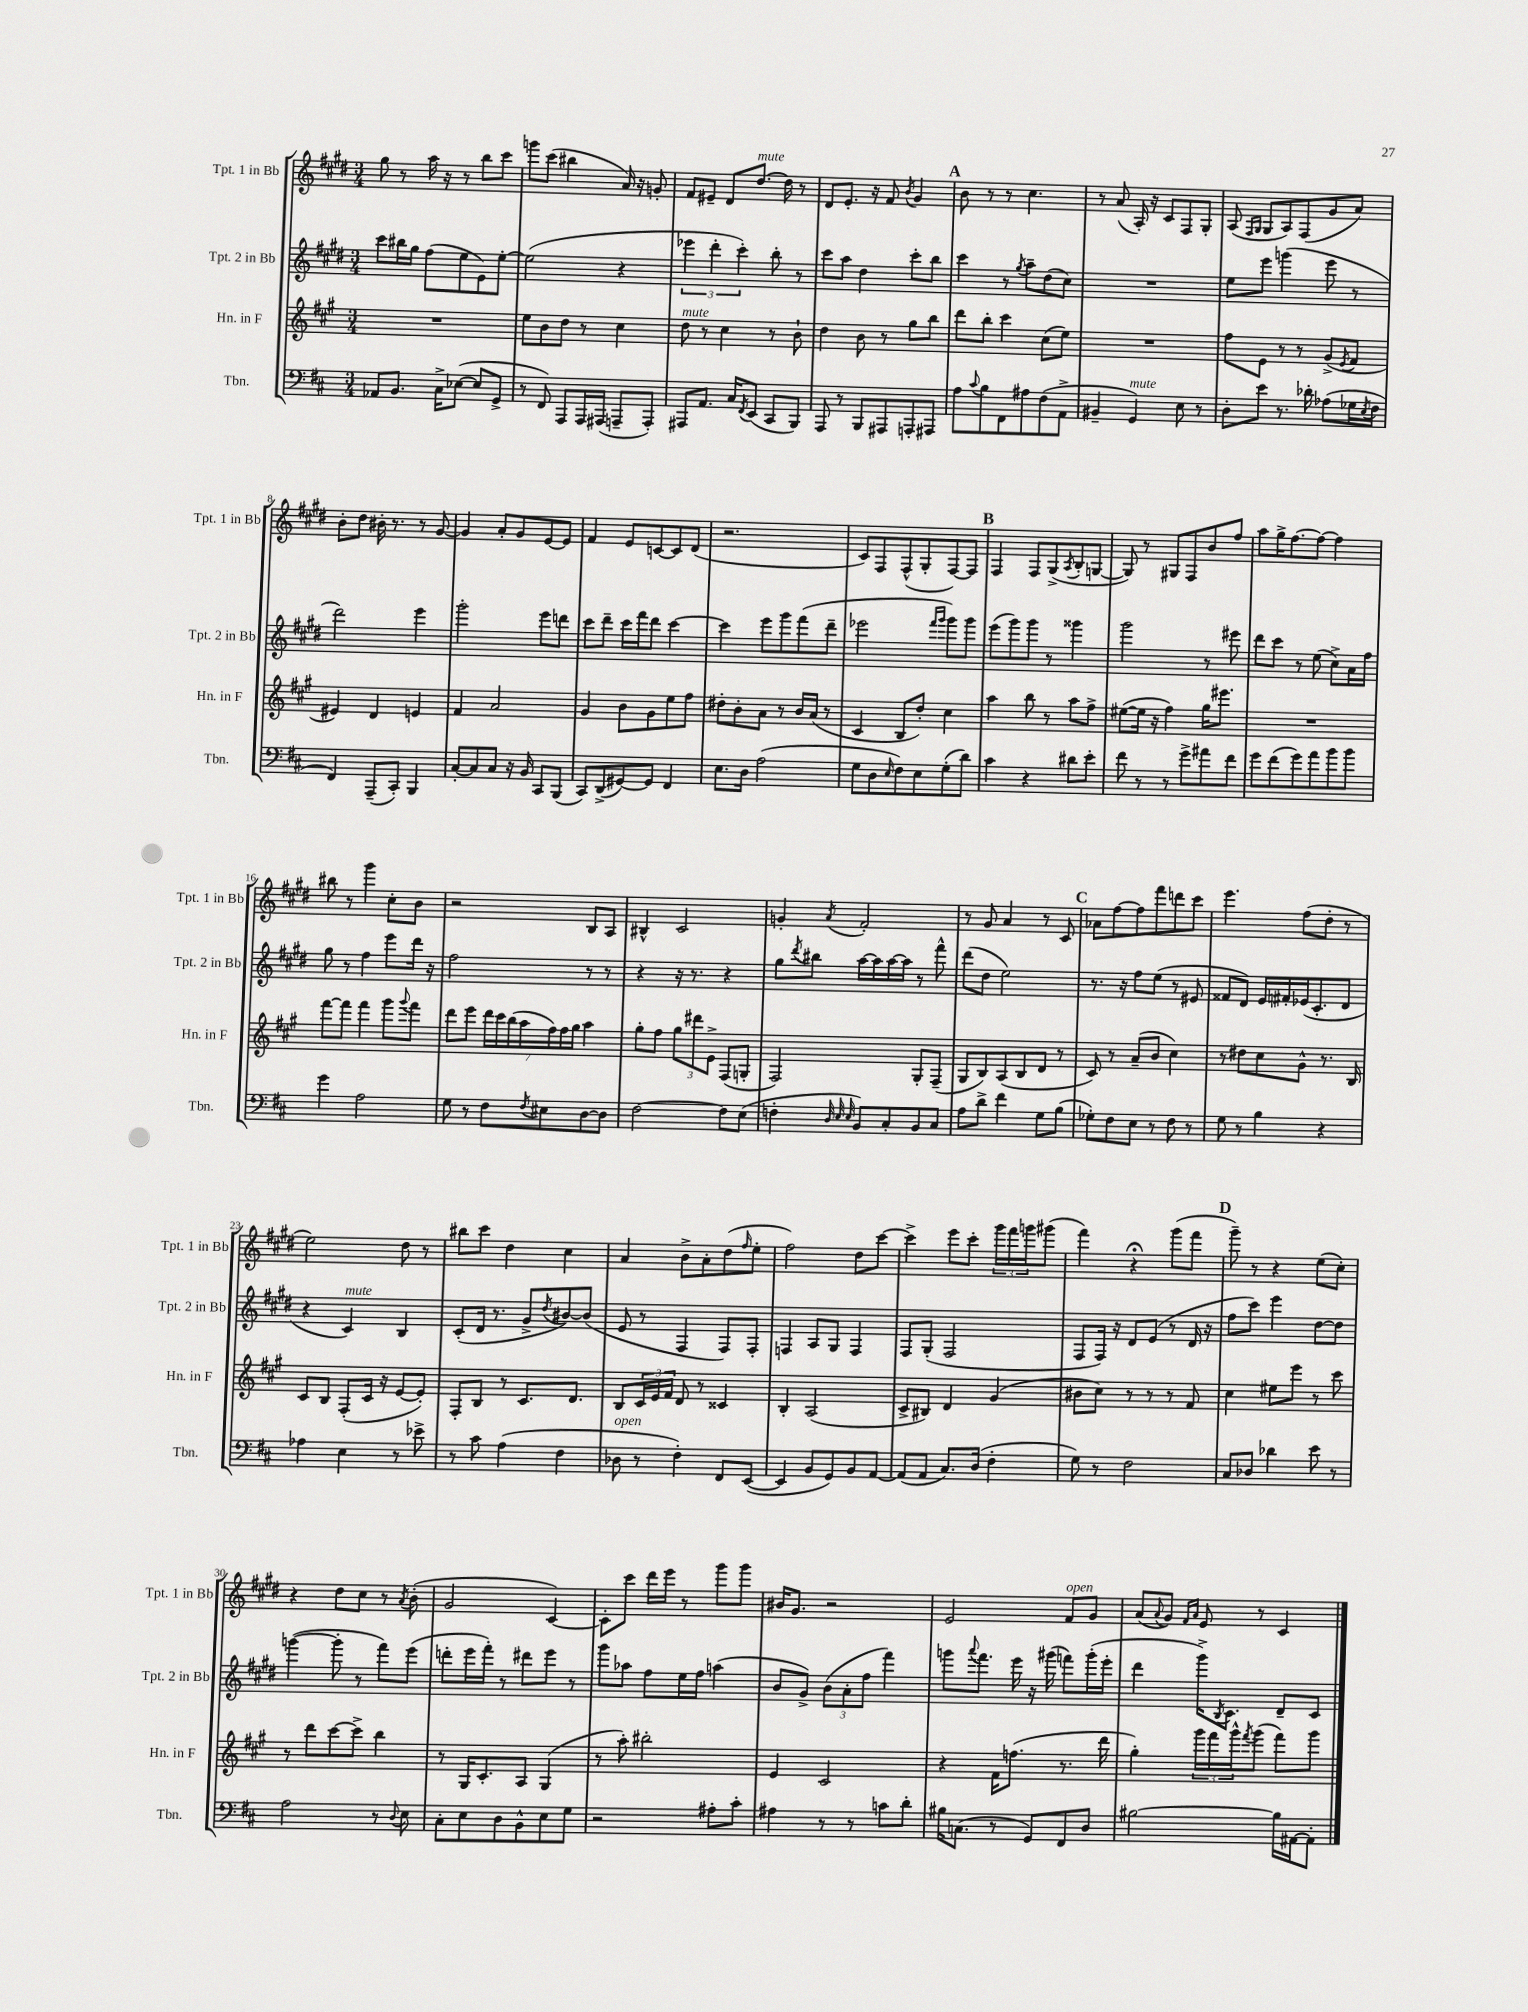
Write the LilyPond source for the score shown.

<<
\new StaffGroup <<
\new Staff = "s0" \with { instrumentName = "Tpt. 1 in Bb" shortInstrumentName = "Tpt. 1 in Bb" } {
    \clef treble \key e \major \numericTimeSignature \time 3/4
    gis''8 r8 a''16 r16 r8 b''8 cis'''8 |
    g'''8 cis'''8( bis''4 a'16) r16 g'8-. |
    fis'8 eis'8-- dis'8 dis''8.~^\markup { \italic "mute" } dis''16 r8 |
    dis'8 e'8.-. r16 fis'8 \acciaccatura { b'8 } gis'4 |
    \mark \markup { \bold "A" } b'8 r8 r8 cis''4. |
    r8 a'8( a16-.) r16 cis'8 fis8 gis8-. |
    a8( \grace { fis16 gis16 } gis8 a8) fis8( gis'8 a'8) |
    b'8-. dis''8 bis'16-. r8. r8 gis'8~ |
    gis'4 a'8-. gis'8 e'8~ e'8 |
    fis'4 e'8 c'8~ c'8 dis'8( |
    r2. |
    cis'8) fis8 fis8-^( gis8-. fis8~) fis8 |
    \mark \markup { \bold "B" } fis4 fis8 gis8->( \acciaccatura { a8 } b8-. g8~ |
    g8) r8 gis8 fis8 b'8 fis''8 |
    a''8 gis''16-> fis''8.~ fis''8~ fis''4 |
    bis''8 r8 gis'''4 cis''8-. b'8 |
    r2 b8 a8 |
    bis4-^ cis'2 |
    g'4-. \acciaccatura { a'8 } fis'2-. |
    r8 gis'8 a'4 r8 cis'8 |
    \mark \markup { \bold "C" } aes'8 fis''8~ fis''8 fis'''8 d'''8 cis'''8 |
    e'''4. fis''8( dis''8-. r8 |
    e''2) dis''8 r8 |
    bis''8 cis'''8 dis''4 cis''4 |
    a'4 b'8-> a'8-. dis''8( \grace { fis''16 } e''8-. |
    fis''2) dis''8 cis'''8~ |
    cis'''4-> e'''8 cis'''8-. \tuplet 3/2 { gis'''16 fis'''16 g'''16 } gis'''8( |
    fis'''4) r4\fermata gis'''8( fis'''8 |
    \mark \markup { \bold "D" } gis'''8--) r8 r4 e''8( cis''8-.) |
    r4 dis''8 cis''8 r8 \acciaccatura { a'8 } b'8-.( |
    gis'2 cis'4~) |
    cis'8-. cis'''8 dis'''16 e'''16 r8 gis'''8 gis'''8 |
    bis'16 gis'8. r2 |
    e'2 fis'8^\markup { \italic "open" } gis'8 |
    a'8( \appoggiatura { a'8 } gis'8) \grace { fis'16 a'16 } e'8 r8 cis'4 \bar "|." |
}
\new Staff = "s1" \with { instrumentName = "Tpt. 2 in Bb" shortInstrumentName = "Tpt. 2 in Bb" } {
    \clef treble \key e \major \numericTimeSignature \time 3/4
    cis'''8 bis''16 gis''16 fis''8( e''8 e'8) e''8~-. |
    e''2( r4 |
    \tuplet 3/2 { ees'''4 dis'''4-. cis'''4-.) } b''8-. r8 |
    cis'''8 a''8 dis''4 cis'''8-. b''8 |
    \mark \markup { \bold "A" } cis'''4 r8 \acciaccatura { gis''8 } a''8-- dis''8( cis''8) |
    R2. |
    e''8 e'''8 g'''4( e'''8 r8 |
    dis'''2) e'''4 |
    gis'''2-. e'''8 d'''8 |
    cis'''8 dis'''8-- cis'''16 fis'''16 dis'''8 cis'''4~ |
    cis'''4 e'''8 gis'''8 fis'''8( dis'''8-- |
    ees'''2 \grace { fis'''16 gis'''16 } gis'''8) gis'''8 |
    \mark \markup { \bold "B" } e'''8( gis'''8) gis'''8 r8 gisis'''4 |
    gis'''2 r8 eis'''8 |
    dis'''8 cis'''8 r8 e''8( cis''8->) a'16 fis''16 |
    gis''8 r8 fis''4 e'''8 dis'''16 r16 |
    fis''2 r8 r8 |
    r4 r16 r8. r4 |
    gis''8 \acciaccatura { dis'''8 } bis''8 a''16~ a''16 a''16~ a''16 r8 fis'''8-^ |
    dis'''8( dis''8 e''2) |
    \mark \markup { \bold "C" } r8. r16 fis''8 e''8( r8 eis'8 |
    fisis'8 dis'8) e'16 fis'16-. ees'16( cis'8.-. dis'8 |
    r4 cis'4^\markup { \italic "mute" }) b4 |
    cis'8-.( dis'16 r8. gis'8-> \acciaccatura { dis''8 } bis'8~) bis'8( |
    e'8 r8 fis4 fis8) fis8-. |
    f4 a8 gis8 f4 |
    fis8 gis8-.( fis2 |
    fis8 fis16) r16 dis'8 e'8( r8 dis'16 r16 |
    \mark \markup { \bold "D" } fis''8 cis'''8) e'''4 dis''8~ dis''8 |
    g'''4~( g'''8-. r8 fis'''8) e'''8( |
    d'''8-. e'''16 fis'''16-.) r8 dis'''8 e'''8 r8 |
    gis'''8 aes''8 fis''8 e''16 fis''16 a''4( |
    b'8 gis'8->) \tuplet 3/2 { b'8( a'8-. fis''8 } fis'''4) |
    g'''8 \appoggiatura { a'''8 } fis'''8. e'''16 r16 gis'''16( f'''8) gis'''16-.( e'''16-. |
    dis'''4 gis'''16->) \acciaccatura { b8 } cis'8. dis'8-- cis'8 \bar "|." |
}
\new Staff = "s2" \with { instrumentName = "Hn. in F" shortInstrumentName = "Hn. in F" } {
    \clef treble \key a \major \numericTimeSignature \time 3/4
    R2. |
    e''8 b'8 d''8 r8 cis''4 |
    d''8^\markup { \italic "mute" } r8 cis''4 r8 b'8-! |
    d''4 b'8 r8 gis''8 b''8 |
    \mark \markup { \bold "A" } d'''8 b''8-. cis'''4 cis''8( e''8) |
    R2. |
    fis''8 e'8 r8 r8 gis'8->( \acciaccatura { e'8 } fis'8 |
    eis'4) d'4 e'4 |
    fis'4 a'2 |
    gis'4 b'8 gis'8 e''8 fis''8 |
    dis''8-. b'8-. a'8 r8 b'16 a'16( r8 |
    cis'4 b8 d''8-.) cis''4 |
    \mark \markup { \bold "B" } a''4 b''8 r8 a''8 fis''8-> |
    eis''8~( eis''16 r16 fis''4) gis''16 eis'''8. |
    R2. |
    fis'''8~ fis'''8 fis'''4 gis'''8 \appoggiatura { gis'''8 } fis'''8 |
    d'''8 e'''8 \tuplet 7/4 { d'''16 cis'''16 b''16( a''16 fis''16) fis''16 gis''16 } a''4 |
    gis''8-. fis''8 \tuplet 3/2 { gis''8 dis'''8 e'8-> } fis8( g8-. |
    fis2) gis8-. fis8--( |
    gis8 b8) a8( b8 d'8 r8 |
    \mark \markup { \bold "C" } cis'8) r8 a'8--( b'8 cis''4) |
    r8 dis''8 cis''8 gis'8-^ r8. b16 |
    cis'8 b8 fis8-.( cis'16 r16 e'8~ e'8-.) |
    fis8-. b8 r8 cis'8. d'8. |
    b8 \tuplet 3/2 { cis'16 e'16 fis'16 } d'8 r8 cisis'4 |
    b4-. a2( |
    cis'8-> bis8) d'4 gis'4( |
    bis'8 cis''8) r8 r8 r8 fis'8 |
    \mark \markup { \bold "D" } cis''4 eis''8 e'''8 r8 cis'''8 |
    r8 d'''8 cis'''8~ cis'''8-> b''4 |
    r8 gis16 cis'8.-. a8 gis4( |
    r8 a''8-.) bis''2-. |
    e'4 cis'2 |
    r4 fis'16 f''8.( r8. d'''16 |
    gis''4-.) \tuplet 3/2 { gis'''16 fis'''16 gis'''16-^ } \acciaccatura { fis'''8 } gis'''8( fis'''8) gis'''8 \bar "|." |
}
\new Staff = "s3" \with { instrumentName = "Tbn." shortInstrumentName = "Tbn." } {
    \clef bass \key d \major \numericTimeSignature \time 3/4
    aes,8 b,8. cis16-> ees8~( ees8 g,8-> |
    r8 fis,8) a,,8 a,,16 ais,,16( a,,8-- a,,8-.) |
    ais,,8 a,8. cis16 \acciaccatura { fis,8 } e,8( cis,8 b,,8) |
    a,,8 r8 b,,8 ais,,8 a,,8-. ais,,8 |
    \mark \markup { \bold "A" } a8 \appoggiatura { cis'8 } b8 fis,8 ais8 fis8( a,8-> |
    bis,4-- g,4^\markup { \italic "mute" }) e8 r8 |
    d8-. e'8 r8. des'16-. aes8( ges16 \acciaccatura { e8 } fis16 |
    fis,4) a,,8--( cis,8-.) b,,4 |
    cis8~-. cis8 cis8 r16 b,16 cis,8 b,,8( |
    cis,8) d,8->( gis,8~) gis,8 fis,4 |
    e8. d16 a2( |
    g8 d8 \grace { e16 } fis8) e8 g8-.( d'8) |
    \mark \markup { \bold "B" } cis'4 r4 dis'8 e'8-. |
    fis'8 r8 r8 g'8-> ais'8 fis'8 |
    g'8 fis'8( g'8) a'8 b'8 b'8 |
    g'4 a2 |
    g8 r8 fis8 \acciaccatura { fis8 } eis8 d8~ d8 |
    fis2~ fis8 e8( |
    f4-. \grace { d32 e32 e32 } b,8) cis8-. b,8 cis8 |
    a8 d'8-> fis'4 g8 b8( |
    \mark \markup { \bold "C" } ges8-.) fis8 e8 r8 fis8 r8 |
    g8 r8 b4 r4 |
    aes4 e4 r8 ees'8-> |
    r8 cis'8 a4( fis4 |
    des8^\markup { \italic "open" } r8 fis4-.) fis,8 e,8~( |
    e,4 b,8 g,8) b,8 a,8~ |
    a,8( a,8 cis8.) d16( fis4-. |
    g8) r8 fis2 |
    \mark \markup { \bold "D" } cis8 des8 des'4 e'8 r8 |
    a2 r8 \appoggiatura { d8 } e8 |
    cis8-. e8 d8 b,8-^ e8 g8 |
    r2 ais8-. cis'8-. |
    ais4 r8 r8 c'8 d'8-. |
    bis16 c8.( r8 g,8) fis,8 d8 |
    bis2~ bis16 ais,16~ ais,8-. \bar "|." |
}
>>
>>
